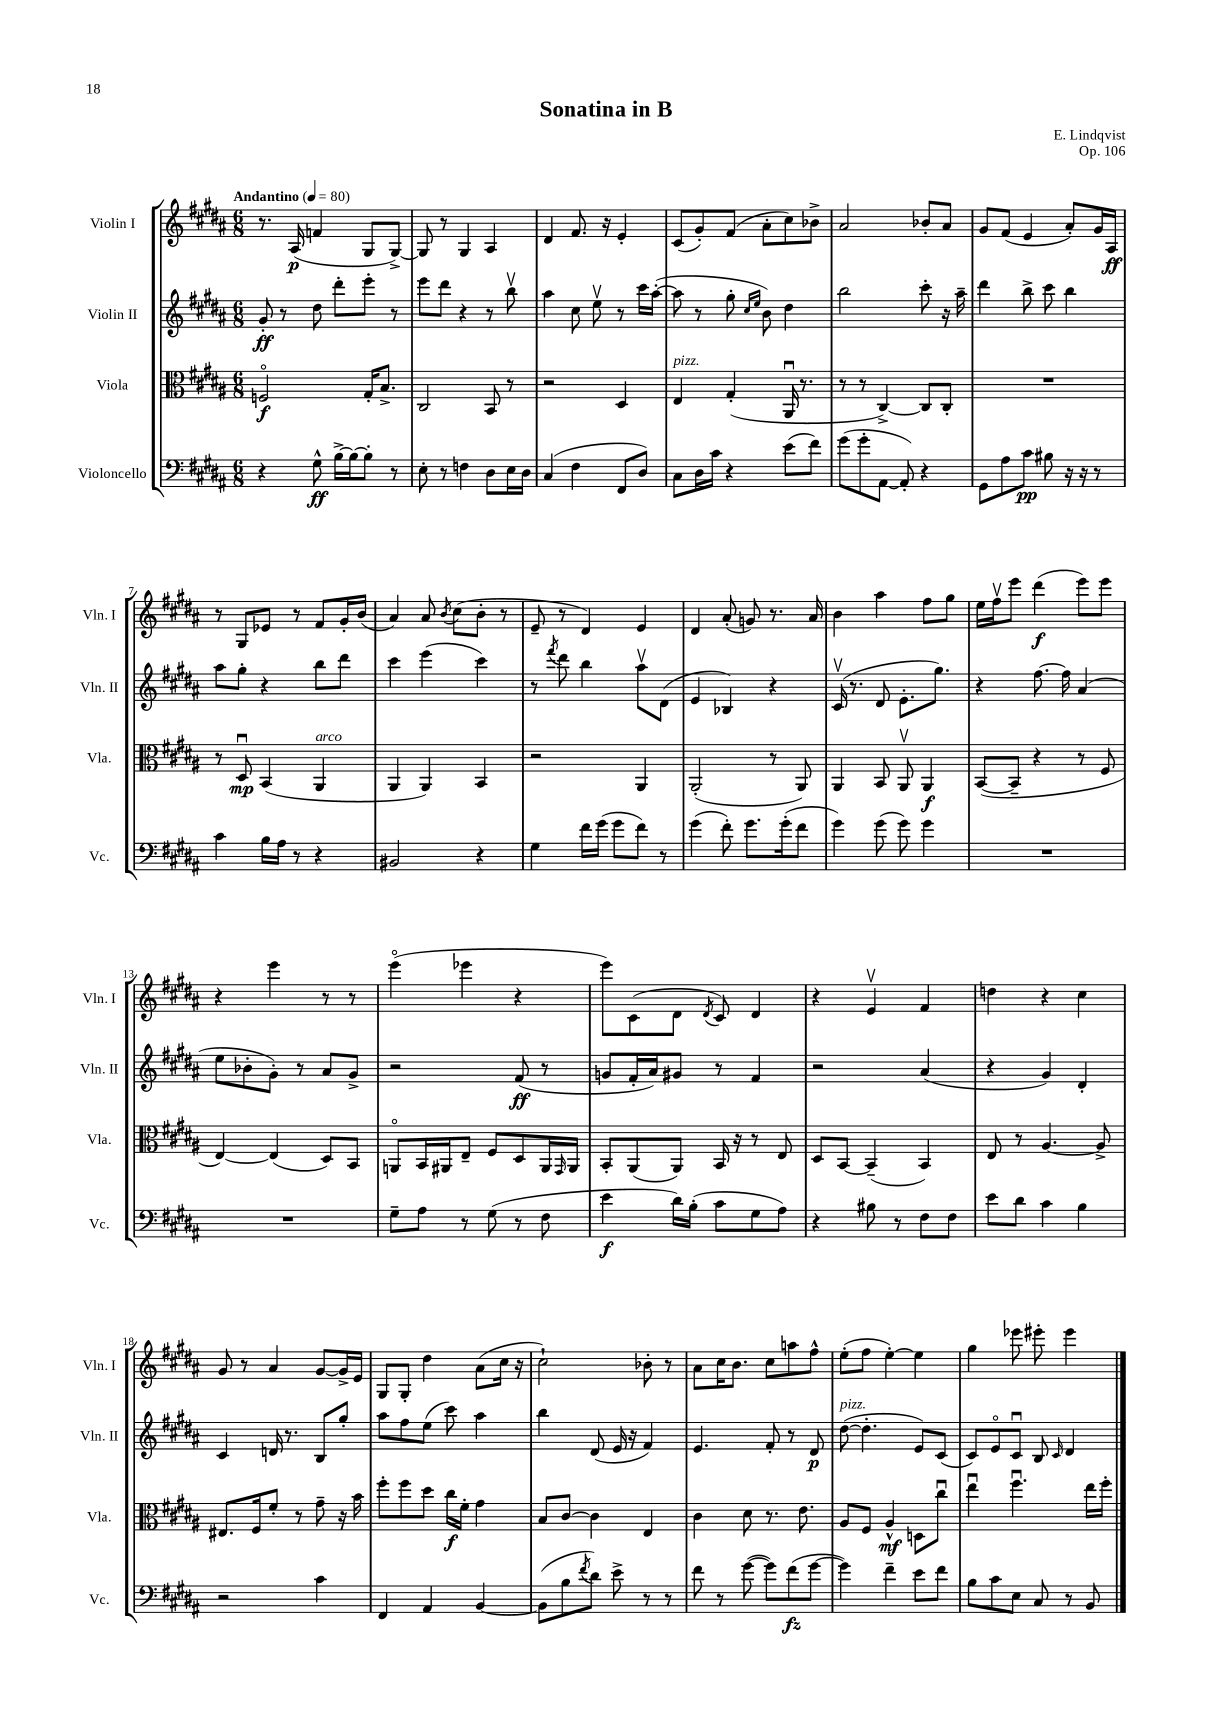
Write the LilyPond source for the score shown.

\header { title = "Sonatina in B" composer = "E. Lindqvist" opus = "Op. 106" }
<<
\new StaffGroup <<
\new Staff = "s0" \with { instrumentName = "Violin I" shortInstrumentName = "Vln. I" } {
    \clef treble \key b \major \numericTimeSignature \time 6/8 \tempo "Andantino" 4 = 80
    r8. ais16\p( f'4 gis8 gis8~->) |
    gis8 r8 gis4 ais4 |
    dis'4 fis'8. r16 e'4-. |
    cis'8( gis'8-.) fis'8( ais'8-. cis''8) bes'8-> |
    ais'2 bes'8-. ais'8 |
    gis'8 fis'8( e'4 ais'8-.) gis'16 ais16\ff |
    r8 gis8 ees'8 r8 fis'8 gis'16-. b'16( |
    ais'4) ais'8 \acciaccatura { b'8 } cis''8( b'8-. r8 |
    e'8-- r8 dis'4) e'4 |
    dis'4 ais'8-.( g'8) r8. ais'16 |
    b'4 ais''4 fis''8 gis''8 |
    e''16 fis''16\upbow e'''8 dis'''4\f( e'''8) e'''8 |
    r4 e'''4 r8 r8 |
    e'''4\flageolet( ees'''4 r4 |
    e'''8) cis'8( dis'8 \acciaccatura { dis'8 } cis'8) dis'4 |
    r4 e'4\upbow fis'4 |
    d''4 r4 cis''4 |
    gis'8 r8 ais'4 gis'8~ gis'16-> e'16 |
    gis8 gis8-. dis''4 ais'8( cis''16 r16 |
    cis''2-!) bes'8-. r8 |
    ais'8 cis''16 b'8. cis''8 a''8 fis''8-^ |
    e''8-.( fis''8 e''4~-.) e''4 |
    gis''4 ees'''8 eis'''8-. eis'''4 \bar "|." |
}
\new Staff = "s1" \with { instrumentName = "Violin II" shortInstrumentName = "Vln. II" } {
    \clef treble \key b \major \numericTimeSignature \time 6/8
    gis'8-.\ff r8 dis''8 dis'''8-. e'''8-. r8 |
    e'''8 dis'''8 r4 r8 b''8\upbow |
    ais''4 cis''8 e''8\upbow r8 cis'''16 ais''16~-.( |
    ais''8 r8 gis''8-. \grace { cis''16 e''16 } b'8) dis''4 |
    b''2 cis'''8-. r16 ais''16-- |
    dis'''4 b''8-> cis'''8 b''4 |
    ais''8 gis''8-. r4 b''8 dis'''8 |
    cis'''4 e'''4( cis'''4) |
    r8 \acciaccatura { fis'''8 } dis'''8 b''4 ais''8\upbow dis'8( |
    e'4 bes4) r4 |
    cis'16\upbow( r8. dis'8 e'8.-. gis''8.) |
    r4 fis''8.~ fis''16 ais'4( |
    e''8 bes'8-. gis'8-.) r8 ais'8 gis'8-> |
    r2 fis'8\ff( r8 |
    g'8 fis'16-. ais'16) gis'8 r8 fis'4 |
    r2 ais'4( |
    r4 gis'4) dis'4-. |
    cis'4 d'16 r8. b8 gis''8-. |
    ais''8 fis''8 e''8( cis'''8) ais''4 |
    b''4 dis'8( e'16 r16 fis'4) |
    e'4. fis'8-. r8 dis'8\p |
    dis''8~^\markup { \italic "pizz." }( dis''4.-. e'8) cis'8( |
    cis'8) e'8\flageolet cis'8\downbow b8 \grace { cis'16 } dis'4 \bar "|." |
}
\new Staff = "s2" \with { instrumentName = "Viola" shortInstrumentName = "Vla." } {
    \clef alto \key b \major \numericTimeSignature \time 6/8
    f2\flageolet\f gis16-. b8.-> |
    cis2 b,8 r8 |
    r2 dis4 |
    e4^\markup { \italic "pizz." } gis4-.( ais,16\downbow r8. |
    r8 r8 cis4~->) cis8 cis8-. |
    R2. |
    r8 dis8\downbow\mp b,4( ais,4^\markup { \italic "arco" } |
    ais,4 ais,4) b,4 |
    r2 ais,4 |
    ais,2-.( r8 ais,8) |
    ais,4 b,8 ais,8\upbow ais,4\f |
    b,8~( b,8-- r4 r8 fis8 |
    e4~) e4( dis8) b,8 |
    a,8\flageolet b,16 ais,16 e8-- fis8 dis8 ais,16 \grace { gis,16 } ais,16 |
    b,8-. ais,8( ais,8) b,16 r16 r8 e8 |
    dis8 b,8~ b,4--( b,4) |
    e8 r8 ais4.~ ais8-> |
    eis8. fis16 fis'8-. r8 gis'8-- r16 b'16 |
    fis''8-. fis''8 dis''8 cis''16\f fis'16-. gis'4 |
    b8 cis'8~ cis'4 e4 |
    cis'4 dis'8 r8. e'8. |
    ais8 fis8 ais4-^\mf d8 cis''8\downbow |
    e''4\downbow fis''4.\downbow e''16 fis''16-. \bar "|." |
}
\new Staff = "s3" \with { instrumentName = "Violoncello" shortInstrumentName = "Vc." } {
    \clef bass \key b \major \numericTimeSignature \time 6/8
    r4 gis8-^\ff b16~-> b16~ b8-. r8 |
    e8-. r8 f4 dis8 e16 dis16 |
    cis4( fis4 fis,8 dis8) |
    cis8 dis16 cis'16 r4 e'8( fis'8) |
    gis'8( gis'8-. ais,8~ ais,8-.) r4 |
    gis,8 ais8 cis'8\pp bis8 r16 r16 r8 |
    cis'4 b16 ais16 r8 r4 |
    bis,2 r4 |
    gis4 fis'16 gis'16( gis'8 fis'8) r8 |
    gis'4( fis'8-.) gis'8. gis'16-.( fis'8 |
    gis'4) gis'8( gis'8) gis'4 |
    R2. |
    R2. |
    gis8-- ais8 r8 gis8( r8 fis8 |
    e'4\f dis'16) b16-.( cis'8 gis8 ais8) |
    r4 bis8 r8 fis8 fis8 |
    e'8 dis'8 cis'4 b4 |
    r2 cis'4 |
    fis,4 ais,4 b,4~ |
    b,8( b8 \acciaccatura { fis'8 } dis'8) e'8-> r8 r8 |
    fis'8 r8 gis'8~( gis'8) fis'8\fz( gis'8~ |
    gis'4) fis'4-- e'8 fis'8 |
    b8 cis'8 e8 cis8 r8 b,8 \bar "|." |
}
>>
>>
